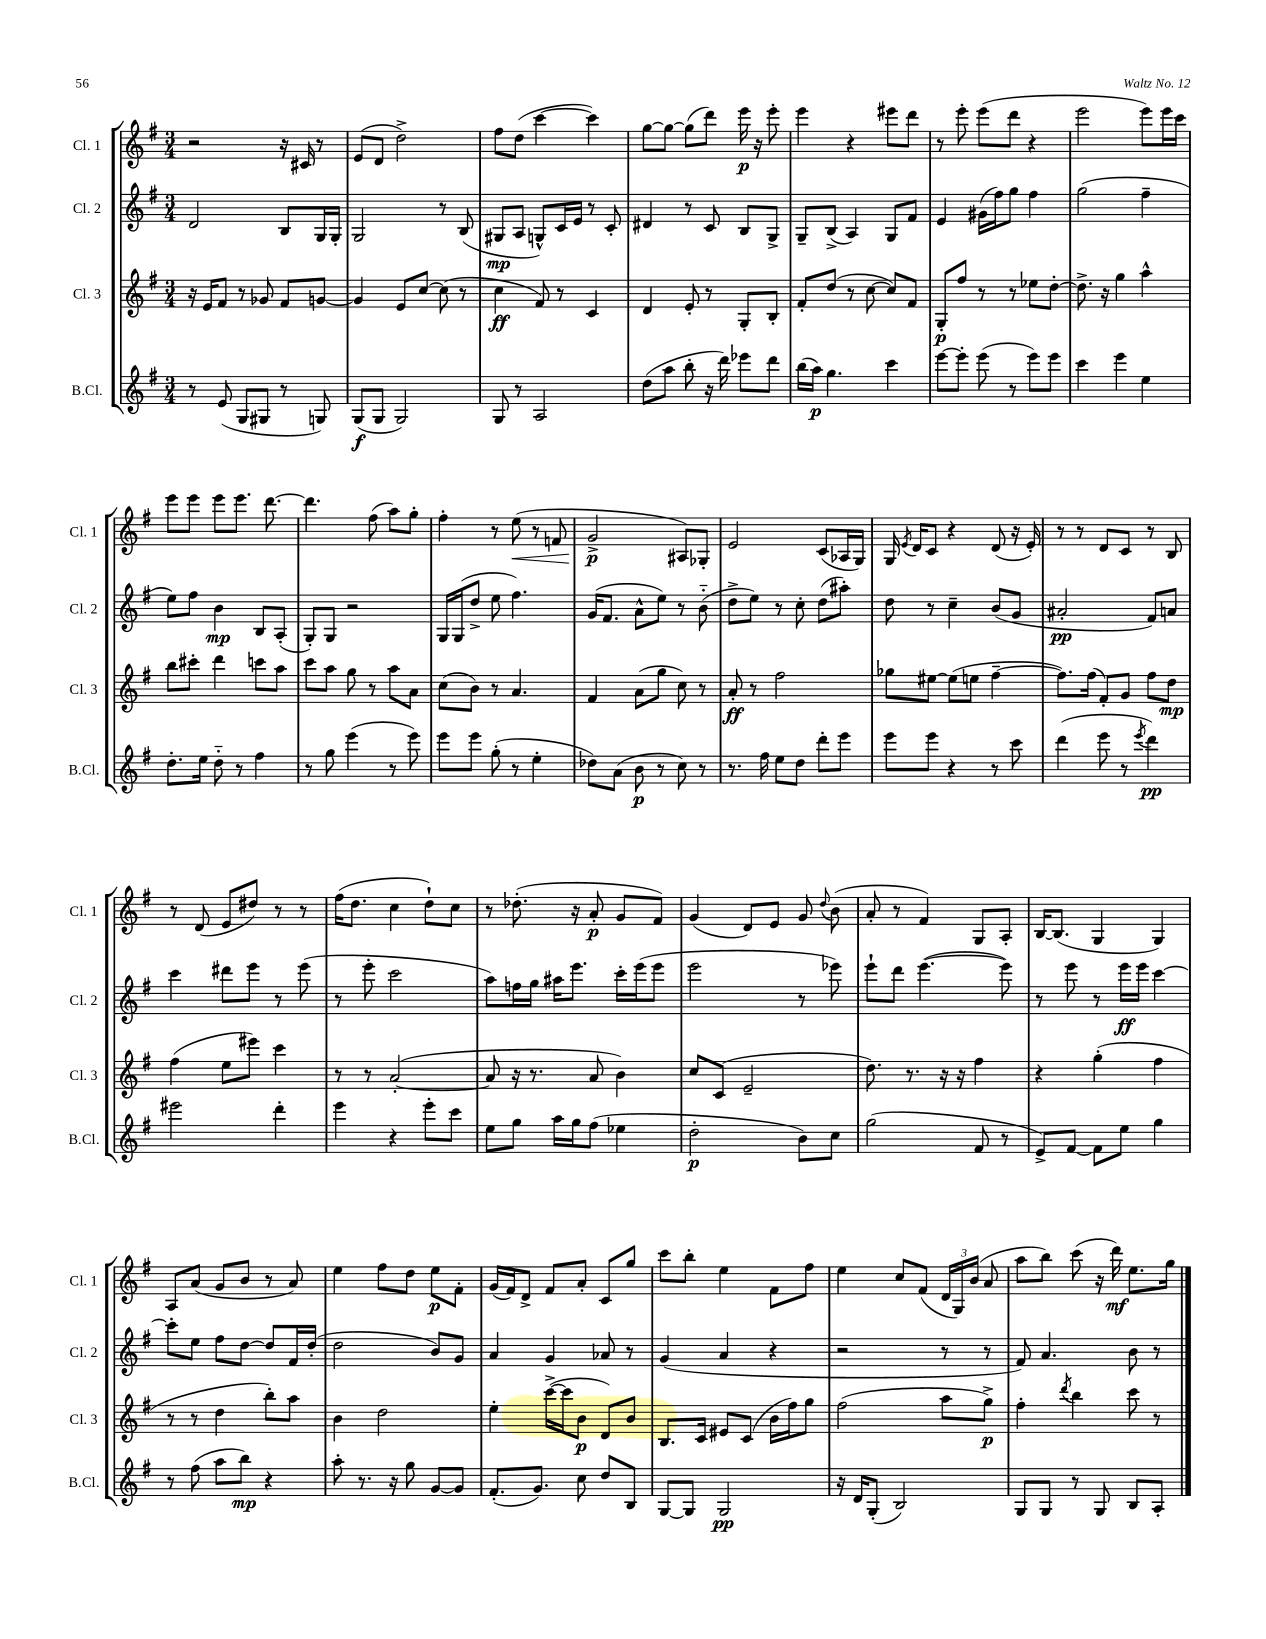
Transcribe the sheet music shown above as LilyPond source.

<<
\new StaffGroup <<
\new Staff = "s0" \with { instrumentName = "Cl. 1" shortInstrumentName = "Cl. 1" } {
    \clef treble \key g \major \numericTimeSignature \time 3/4
    \autoBeamOff r2 r16 cis'16 r8 |
    e'8[( d'8] d''2->) |
    fis''8[ d''8]( c'''4~ c'''4) |
    g''8[~ g''8]~ g''8[( d'''8]) e'''16\p r16 e'''8-. |
    e'''4 r4 eis'''8[ d'''8] |
    r8 e'''8-. e'''8[( d'''8] r4 |
    e'''2 e'''8[) e'''16 c'''16] |
    e'''8[ e'''8] e'''8[ e'''8.] d'''8.~ |
    d'''4. fis''8( a''8[) g''8]-. |
    fis''4-. r8 e''8\<( r8 f'8 |
    g'2->\p\! ais8[) ges8]-. |
    e'2 c'8[( aes16 g16]) |
    g16 \acciaccatura { e'8 } d'16[ c'8] r4 d'8( r16 e'16-.) |
    r8 r8 d'8[ c'8] r8 b8 |
    r8 d'8( e'8[ dis''8]) r8 r8 |
    fis''16[( d''8.] c''4 d''8[-!) c''8] |
    r8 des''8.-.( r16 a'8-.\p g'8[ fis'8]) |
    g'4( d'8[) e'8] g'8 \appoggiatura { d''8 } b'8( |
    a'8-. r8 fis'4) g8[ a8]-. |
    b16[~ b8.]( g4 g4) |
    a8[ a'8]( g'8[ b'8] r8 a'8) |
    e''4 fis''8[ d''8] e''8[\p fis'8]-. |
    g'16[( fis'16) d'8]-> fis'8[ a'8]-. c'8[ g''8] |
    c'''8[ b''8]-. e''4 fis'8[ fis''8] |
    e''4 c''8[ fis'8]( \tuplet 3/2 { d'16[ g16) b'16]( } a'8 |
    a''8[ b''8]) c'''8( r16 d'''16\mf) e''8.[ g''16] \bar "|." |
}
\new Staff = "s1" \with { instrumentName = "Cl. 2" shortInstrumentName = "Cl. 2" } {
    \clef treble \key g \major \numericTimeSignature \time 3/4
    \autoBeamOff d'2 b8[ g16 g16]-. |
    g2 r8 b8( |
    gis8[\mp a8] g8[-^) c'16 e'16] r8 c'8-. |
    dis'4 r8 c'8 b8[ g8]-> |
    g8[-- b8]->( a4) g8[ fis'8] |
    e'4 gis'16[( fis''16) g''8] fis''4 |
    g''2( fis''4-- |
    e''8[) fis''8] b'4\mp b8[ a8]-.( |
    g8[-.) g8] r2 |
    g16[ g16( d''8]-> e''8 fis''4.) |
    g'16[( fis'8.] a'8[-^ e''8]) r8 b'8-_( |
    d''8[-> e''8]) r8 c''8-. d''8[( ais''8]-.) |
    d''8 r8 c''4-- b'8[( g'8] |
    ais'2-.\pp fis'8[) a'8] |
    c'''4 dis'''8[ e'''8] r8 e'''8( |
    r8 e'''8-. c'''2 |
    a''8[) f''16 g''16] ais''16[ e'''8.] c'''16[-. e'''16( e'''8] |
    e'''2 r8 ees'''8) |
    e'''8[-! d'''8] e'''4.~( e'''8) |
    r8 e'''8 r8 e'''16[\ff e'''16] c'''4~ |
    c'''8[-. e''8] fis''8[ d''8]~ d''8[ fis'16 d''16]-.( |
    d''2 b'8[) g'8] |
    a'4 g'4 aes'8 r8 |
    g'4( a'4 r4 |
    r2 r8 r8 |
    fis'8) a'4. b'8 r8 \bar "|." |
}
\new Staff = "s2" \with { instrumentName = "Cl. 3" shortInstrumentName = "Cl. 3" } {
    \clef treble \key g \major \numericTimeSignature \time 3/4
    \autoBeamOff r16 e'16[ fis'8] r8 ges'8 fis'8[ g'8]~ |
    g'4 e'8[ c''8]~ c''8( r8 |
    c''4\ff fis'8) r8 c'4 |
    d'4 e'8-. r8 g8[-. b8]-. |
    fis'8[-. d''8]( r8 c''8~ c''8[) fis'8] |
    g8[-.\p fis''8] r8 r8 ees''8[ d''8]~-. |
    d''8.-> r16 g''4 a''4-^ |
    b''8[ cis'''8]-. d'''4 c'''8[ a''8] |
    c'''8[ a''8] g''8 r8 a''8[ a'8] |
    c''8[( b'8]) r8 a'4. |
    fis'4 a'8[( g''8] c''8) r8 |
    a'8-.\ff r8 fis''2 |
    ges''8[ eis''8]~ eis''8[( e''8] fis''4~-- |
    fis''8.[) fis''16]( fis'8[-.) g'8] fis''8[ d''8]\mp |
    fis''4( e''8[ eis'''8]) c'''4 |
    r8 r8 a'2~-.( |
    a'8 r16 r8. a'8 b'4) |
    c''8[ c'8]( e'2-- |
    d''8.) r8. r16 r16 fis''4 |
    r4 g''4-.( fis''4 |
    r8 r8 d''4 b''8[-.) a''8] |
    b'4 d''2 |
    e''4-. c'''16[~->( c'''16 b'8]\p d'8[) b'8] |
    b8.[ c'16] eis'8[ c'8]( b'16[ fis''16) g''8] |
    fis''2( a''8[ g''8]->\p) |
    fis''4-. \acciaccatura { d'''8 } b''4 c'''8 r8 \bar "|." |
}
\new Staff = "s3" \with { instrumentName = "B.Cl." shortInstrumentName = "B.Cl." } {
    \clef treble \key g \major \numericTimeSignature \time 3/4
    \autoBeamOff r8 e'8( g8[ gis8] r8 g8) |
    g8[\f( g8] g2) |
    g8 r8 a2 |
    d''8[( a''8] b''8-. r16 d'''16) ees'''8[ d'''8] |
    b''16[( a''16]\p) g''4. c'''4 |
    e'''8[~ e'''8]-. e'''8( r8 e'''8[) e'''8] |
    c'''4 e'''4 e''4 |
    d''8.[-. e''16] d''8-_ r8 fis''4 |
    r8 g''8 e'''4( r8 e'''8) |
    e'''8[ e'''8] g''8-.( r8 e''4-. |
    des''8[) a'8]( b'8\p r8 c''8) r8 |
    r8. fis''16 e''8[ d''8] d'''8[-. e'''8] |
    e'''8[ e'''8] r4 r8 c'''8 |
    d'''4( e'''8 r8 \acciaccatura { e'''8 } d'''4\pp) |
    eis'''2 d'''4-. |
    e'''4 r4 e'''8[-. c'''8] |
    e''8[ g''8] a''16[ g''16 fis''8]( ees''4 |
    d''2-.\p b'8[) c''8] |
    g''2( fis'8 r8 |
    e'8[->) fis'8]~ fis'8[ e''8] g''4 |
    r8 fis''8( a''8[ b''8]\mp) r4 |
    a''8-. r8. r16 g''8 g'8[~ g'8] |
    fis'8.[-.( g'8.]) c''8 d''8[ b8] |
    g8[~ g8] g2\pp |
    r16 d'16[ g8]-.( b2) |
    g8[ g8] r8 g8 b8[ a8]-. \bar "|." |
}
>>
>>
\layout { \context { \Score \remove "Bar_number_engraver" } }
